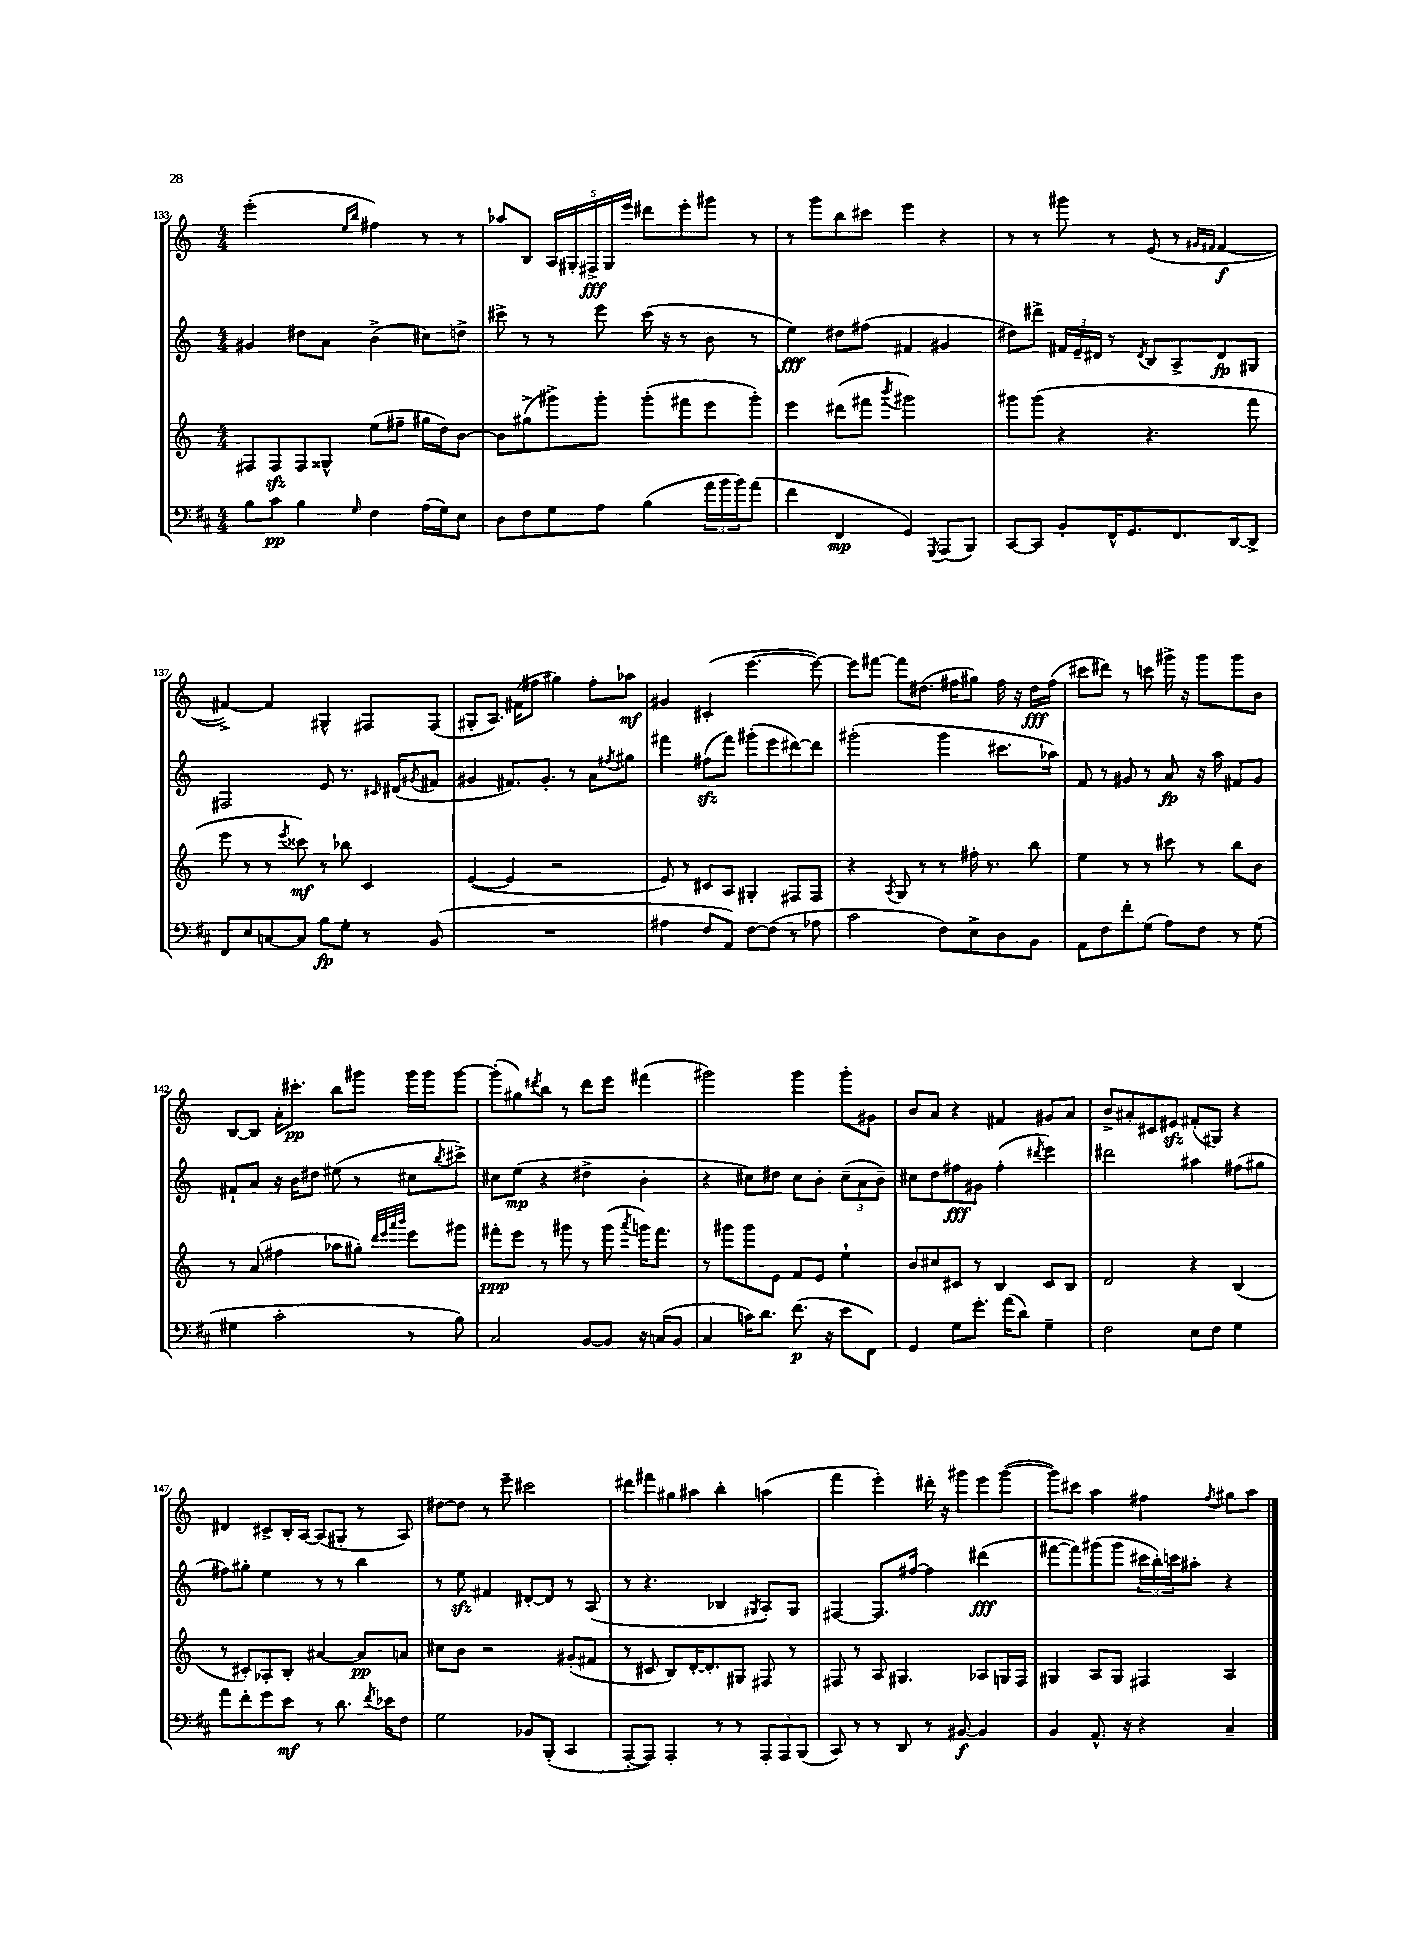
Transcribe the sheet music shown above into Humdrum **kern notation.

**kern	**kern	**kern	**kern
*staff4	*staff3	*staff2	*staff1
*clefF4	*clefG2	*clefG2	*clefG2
*k[f#c#]	*k[]	*k[]	*k[]
*M4/4	*M4/4	*M4/4	*M4/4
8B	8F#	4g#	(2eee'
8c#	8F#	.	.
4B	8F#	8dd#	.
.	8G##^^	8a	.
.	.	.	16qqee
16qqG	.	.	16qqbb
4F#	(8ee	(4b^	4ff#)
.	8ff#~	.	.
(16A	16gg#	8cc#)	8r
16G)	16dd)	.	.
8E	[8b	8dd^	8r
=	=	=	=
8D	8b]	8ccc#^	8aa-
8F#	(8gg#^	8r	8B
8G	8ggg#^)	8r	20A
.	.	.	20G#'
.	.	.	20F#^
8A	8ggg#'	8eee	.
.	.	.	20G#
.	.	.	20eee
(4B	(8ggg#'	(16ccc#	8ddd#
.	.	16r	.
.	8fff#	8r	8eee'
24a	8eee	8b	8ggg#
24b	.	.	.
24b)	.	.	.
(8a	8ggg#')	8r	8r
=	=	=	=
4f#	4eee	4ee)	8r
.	.	.	8ggg
4FF#	(8ddd#	8dd#	8bb
.	8fff#	(8ff#	8ccc#
.	8qbbb	.	.
4GG)	2ggg#)	4f#	4eee
8qGGG	.	.	.
(8AAA	.	4g#	4r
8BBB)	.	.	.
=	=	=	=
[8CC#	8ggg#	8dd#)	8r
8CC#]	(8ggg#	8ddd#^	8r
8BB'	4r	24f#	8ggg#
.	.	24e~	.
.	.	24d#	.
16FF#^^	.	8r	8r
8.GG	.	.	.
.	.	8qd#	.
.	4.r	8B	(8e
8.FF#	.	8A^	8r
.	.	.	16qqg#
.	.	.	16qqf#
.	.	8d#	[4f#
[16DD	.	.	.
8DD^]	8fff	8G#	.
=	=	=	=
8FF#	8eee	2F#	4f#^_)
8E	8r	.	.
[8C	8r	.	4f#]
.	8qeee	.	.
8C]	8ccc##)	.	.
8B	8r	8e	4G#^^
8G'	8bb-	8.r	.
8r	4c	.	8F#
.	.	16qqc#	.
.	.	(16d#	.
.	.	8qg#	.
(8BB	.	8f#	(8F#
=	=	=	=
1r	([4e	4g#	8G#'
.	.	.	8.A)
.	4e]	8.f#)	.
.	.	.	(16f#
.	.	.	8ff#
.	.	8.g#'	.
.	2r	.	4gg#)
.	.	8r	.
.	.	8a	8ff#'
.	.	8qff#	.
.	.	8gg#	8aa-
=	=	=	=
4A#	8e)	4fff#	4g#
.	8r	.	.
8F#	8c#	(8ff#	(4c#'
8AA)	8A	8fff#)	.
[8F#	4G#'	(8ggg#'	[4.eee
(8F#]	.	8eee	.
8r	8F#	[8ddd#)	.
8A-	8F#	8ddd#]	8eee_)
=	=	=	=
2c#	4r	(2ggg#'	8eee]
.	.	.	[8fff#
.	8qA	.	.
.	8G	.	8fff#]
.	8r	.	(8.dd#
8F#)	8r	4ggg#	.
.	.	.	16ff#
8E^	16ff#'	.	8gg#)
.	8.r	.	.
8D	.	8.ccc#	16ff#
.	.	.	16r
8BB	8bb	.	16dd#
.	.	16aa-)	(16ff#
=	=	=	=
8AA	4ee	8f	8ccc#
8F#	.	8r	8ddd#)
8f#'	8r	8g#	8r
(8G	8r	8r	8ccc
8A)	8ccc#	8a	16ggg#^
.	.	.	16r
8F#	8r	16r	8ggg#
.	.	16aa	.
8r	8bb	8f#	8ggg#
(8G	8b	8g#	8b
=	=	=	=
4G#	8r	8f#`	[8B
.	(8a	8a	8B]
2c#'	4ff#	16r	16a'
.	.	16b	8.ccc#'
.	.	8dd#	.
.	8aa-	(8ee#	8bb
.	8gg#')	8r	8ggg#
.	32qqddd	.	.
.	32qqeee	.	.
.	32qqaaa	.	.
.	32qqbbb	.	.
8r	8eee	8cc#	16ggg#
.	.	.	16ggg#
.	.	8qbb	.
8B)	8ggg#	8ccc#^)	[8ggg#
=	=	=	=
2C#	8fff#'	8cc#	(8ggg#']
.	8eee	(8ee	8gg#)
.	.	.	8qddd#
.	8r	4r	8bb
.	8ggg#	.	8r
[8BB	8r	4dd#^	8ddd#
8BB]	(8ggg#	.	8eee
.	8qaaa	.	.
16r	16ggg)	4b'	(4fff#
(16C	8.fff#	.	.
8BB	.	.	.
=	=	=	=
4C#	8r	4r	2ggg#)
.	8ggg#	.	.
16c)	8ggg#	8cc#)	.
8.d	.	.	.
.	8e	8dd#	.
(8.f#	8f	8cc#	4ggg#
.	8e	8b'	.
16r	.	.	.
8e	4ee`	(12cc#~	8ggg#'
.	.	12a	.
8FF#)	.	.	8g#
.	.	12b~)	.
=	=	=	=
4GG	8b	8cc#	8b
.	8cc#	8dd	8a
8G	8c#	8ff#	4r
8.g'	8r	8g#	.
.	4B	(4ff#'	4f#
(16a	.	.	.
8d)	.	.	.
.	.	8qddd#	.
4G~	8c#	4eee)	8g#
.	8B	.	8a
=	=	=	=
2F#	2d	2ddd#	8b^
.	.	.	8a#'
.	.	.	8c#
.	.	.	8e#
8E	4r	4aa#	(8f#'
8F#	.	.	8G#)
4G	(4B	(8ff#	4r
.	.	8gg#	.
=	=	=	=
8a	8r	8ff#)	4d#
8f#'	8c#')	8gg#'	.
8g	8A-'	4ee	8c#^
8e	8B'	.	16B'
.	.	.	[16A
8r	[4a#	8r	(8A]
8.d	.	8r	8G#'
.	8a#]	4bb	8r
8qf#	.	.	.
16e-	.	.	.
8F#	8a	.	8A)
=	=	=	=
2G	8cc#	8r	[8dd#
.	8b	8ee	8dd#]
.	2r	4f#	8r
.	.	.	8eee~
8BB-	.	[8d#'	2ccc#
(8BBB'	.	8d#]	.
4CC#	(8g#'	8r	.
.	8f#	(8A	.
=	=	=	=
[8AAA'	8r	8r	8ddd#
8AAA])	8c#	4.r	8fff#
4AAA'	8B)	.	8gg#
.	[16d'	.	8aa#
.	8.d']	.	.
8r	.	4B-	4bb'
8r	8G#	.	.
.	.	8qG#	.
12AAA'	8F#	8A')	(4aa
12AAA	.	.	.
.	8r	8G#	.
(12BBB	.	.	.
=	=	=	=
8CC#)	8F#	[4F#	4fff
8r	8r	.	.
8r	8A	8.F#]	4eee')
8DD	4.G#	.	.
.	.	[16ff#	.
8r	.	4ff#]	16ddd#'
.	.	.	16r
[8BB#	.	.	8ggg#
4BB#]	8A-	(4ddd#	8eee
.	16G	.	([8ggg#
.	16F#	.	.
=	=	=	=
4BB	4G#	[8fff#	8ggg#])
.	.	8fff#])	8ccc#
8.AA^^	8A	(8ggg#	4aa
.	8G#	8ggg#	.
16r	.	.	.
4r	4F#	24ccc#	4ff#
.	.	24bb')	.
.	.	24ccc	.
.	.	8aa#'	.
.	.	.	8qff#
4C#~	4A	4r	8gg#
.	.	.	8aa
==	==	==	==
*-	*-	*-	*-
